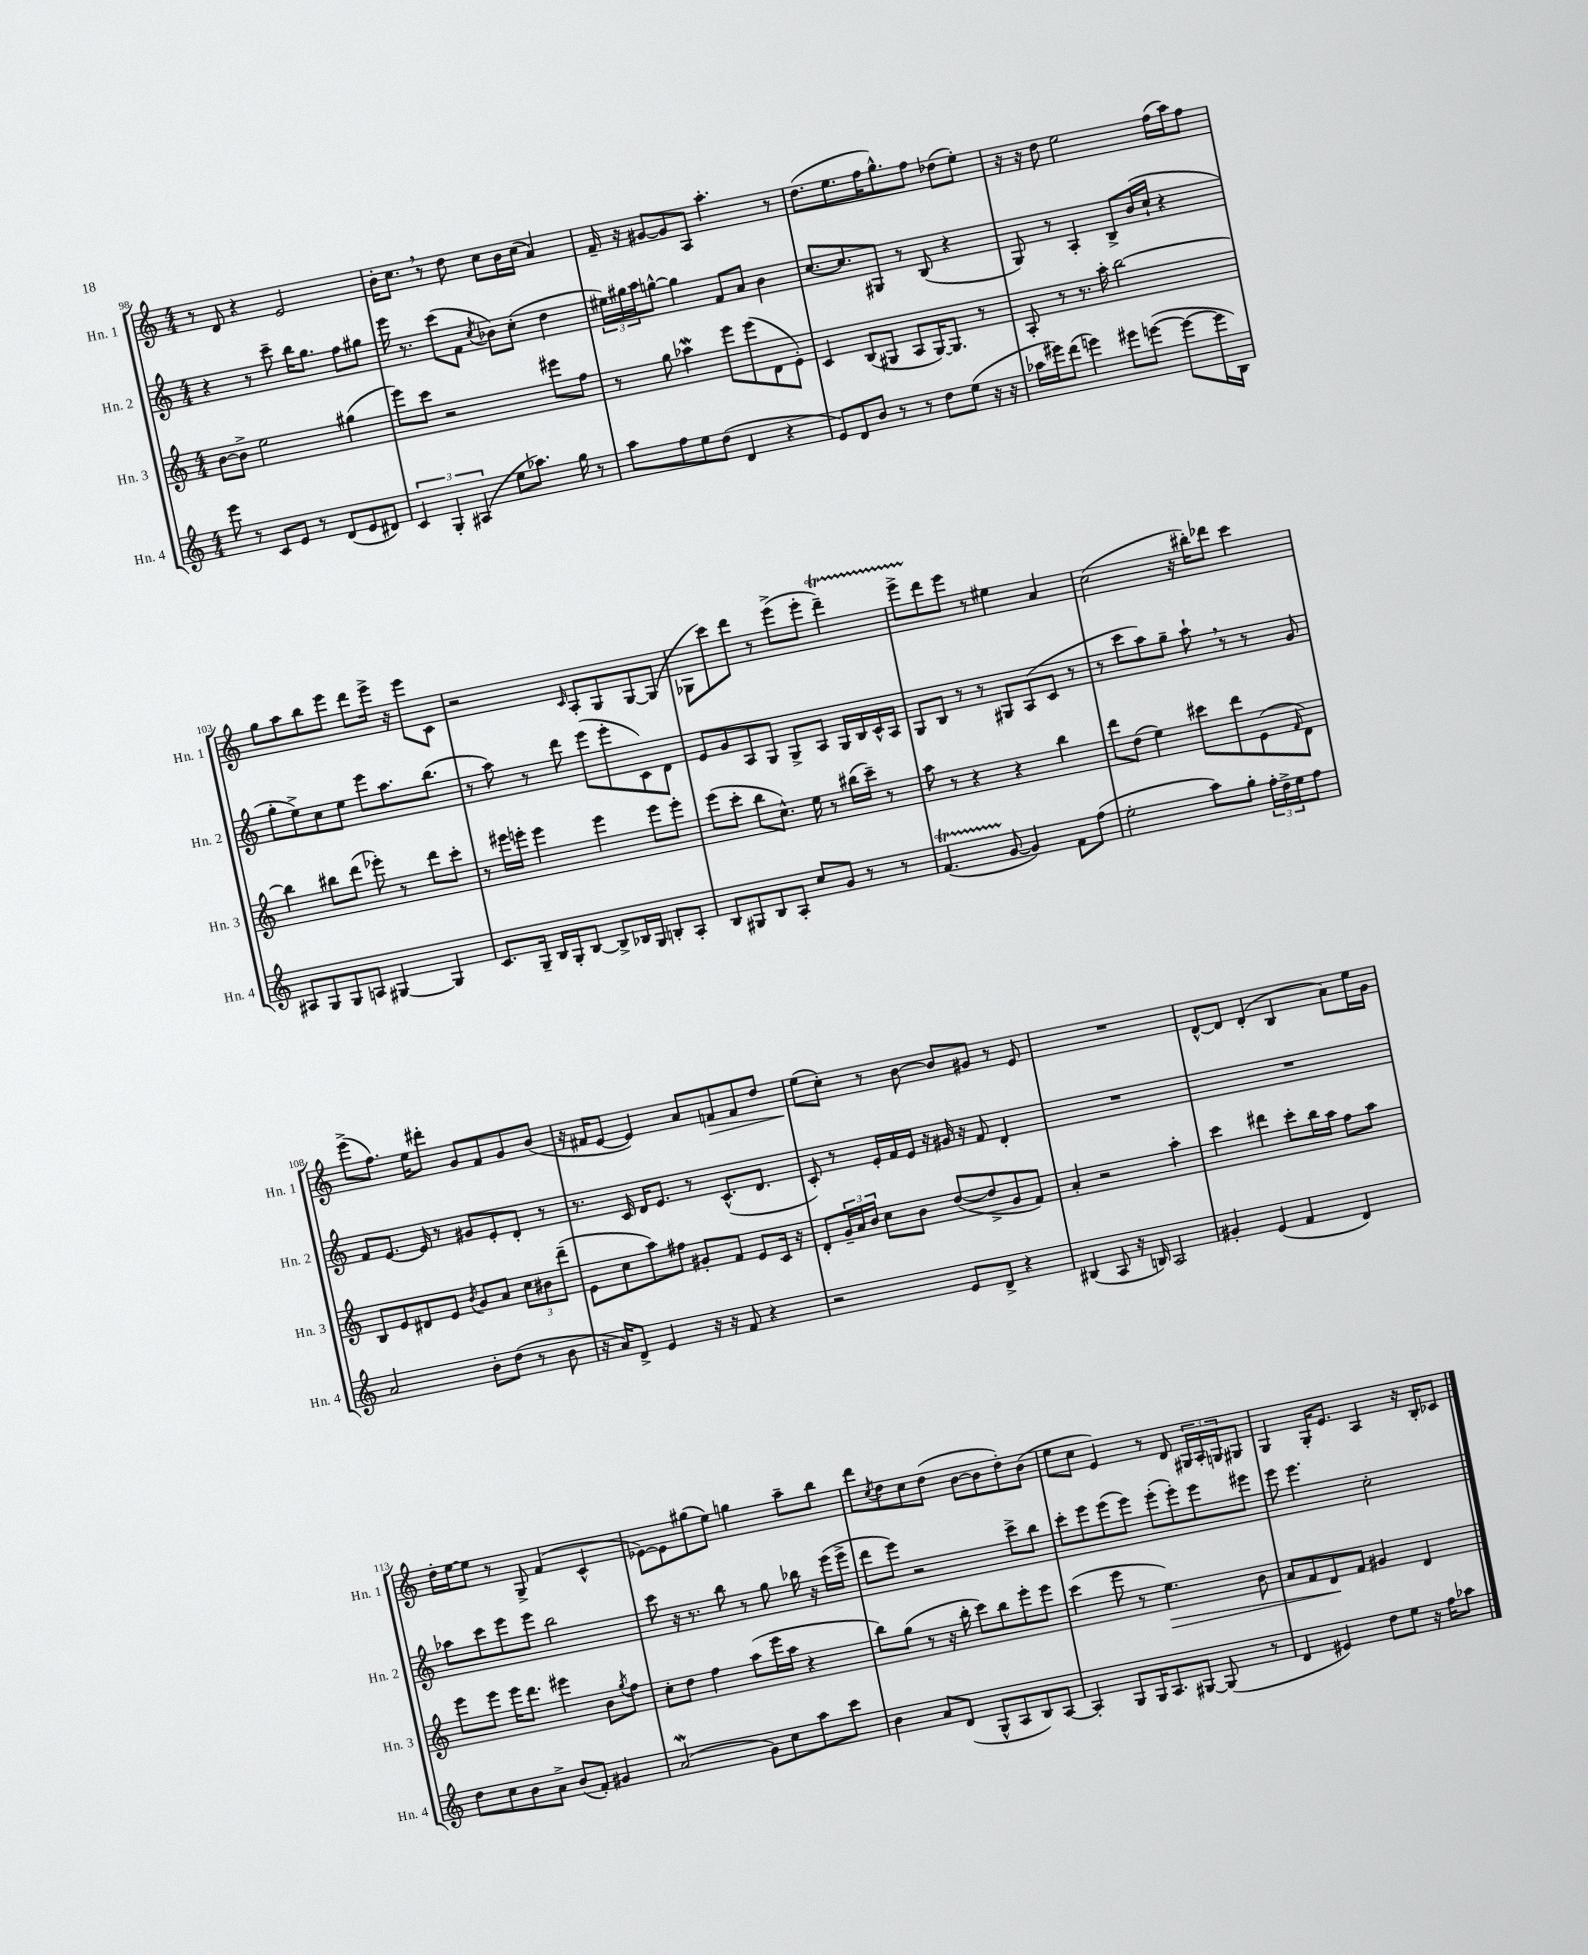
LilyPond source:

<<
\new StaffGroup <<
\new Staff = "s0" \with { instrumentName = "Hn. 1" shortInstrumentName = "Hn. 1" } {
    \clef treble \key c \major \numericTimeSignature \time 4/4
    r8 d'8 r4 e'2 |
    b'16-. c''8. \breathe r8 d''8 c''8 b'16 c''16( a'4) |
    f'16-- r16 gis'8~ gis'8 a8 a''4.-. r8 |
    d''8.( e''8. f''16 g''8.-^) f''8 des''8( e''8-.) |
    r16 r16 d''8 e''2 f''16( a''16) f''8 |
    g''8 a''8 b''8 e'''8 d'''8 e'''16-> r16 e'''8 c'8 |
    r2 \grace { c'16 } a8-. g8 g8~ g8( |
    ges8 c'''8) d'''8 r8 e'''8->( e'''8-. d'''4--\startTrillSpan) |
    e'''8-> d'''8\stopTrillSpan e'''8 r8 eis''4 a'4 |
    c''2( r16 bis''16-.) des'''8 c'''4 |
    e'''8->( f''8.) e''16 dis'''8-. g'8 f'8 g'8 b'8( |
    r16 fis'16 e'8~ e'4) a'8 f'8\> f'8 d''8 |
    e''8\!( c''8-.) r8 b'8~ b'8 gis'8 r8 e'8 |
    R1 |
    d'8~-^ d'8 d'4-.( b4 a'8) e''16 g'16 |
    d''16-. e''16~ e''8 r8 g8-> f'4( c'4-^ |
    ees'8~) ees'8 gis''8( e''8) g''4 a''8-- b''8 |
    d'''8 \acciaccatura { c''8 } d''8 c''8 d''8( b'8~ b'8 d''8-.) b'8( |
    e''8 c''8 e'4) r8 d'8 \tuplet 3/2 { gis16 a16-. g16 } gis8 |
    g4 g16-. e'8. a4 r16 b16-. ces'8 \bar "|." |
}
\new Staff = "s1" \with { instrumentName = "Hn. 2" shortInstrumentName = "Hn. 2" } {
    \clef treble \key c \major \numericTimeSignature \time 4/4
    r4 r8 c'''8-- b''16 g''8. f''8 gis''8 |
    e'''16 r8. c'''8( f'8 \acciaccatura { c''8 } bes'8) c''8-.( d''4 |
    \tuplet 3/2 { eis''16) gis''16 a''16 } g''8~-^ g''4 f'8 a'8 b'4 |
    c''8.~ c''8. gis8 r8 b8( r4 |
    g8) r8 a4-. b8-> b'16( c''16-! r4 |
    g''8-. e''8->) c''8 e''8 e'''8 a''8. b''8.( |
    r8 a''8) r8 d'''8 e'''8( e'''8-. c'8) d'8 |
    e'8 g'8 a8 g8 g8-> a8 g16 b16 c'16-^ a16 |
    g8 b8 r8 r8 gis8 a8( c'8 r8 |
    r8 c'''8 a''8) g''8-- a''8-! \breathe r8 r8 g'8 |
    f'8 e'8.~ e'16 r8 gis'8 e'8-. d'8-. r8 |
    r8. c'16 d'16 e'8. r8 c'8.-^( d'8. |
    c'8-.) r8 e'16-. f'16 e'16 r16 gis'16 r16 f'8 d'4-. |
    R1 |
    R1 |
    aes''8 c'''8 e'''8 e'''8 b''2 |
    c'''8 r16 r8. b''8 r8 g''8 bes''16 r16 e'''16( e'''16-> |
    d'''8 e'''8) r2 c'''8-> b''8 |
    c'''8-. e'''8 e'''8( e'''8) e'''8-.( e'''8-.) e'''8 eis'''8 |
    e'''8 e'''4. c''2-. \bar "|." |
}
\new Staff = "s2" \with { instrumentName = "Hn. 3" shortInstrumentName = "Hn. 3" } {
    \clef treble \key c \major \numericTimeSignature \time 4/4
    b'8~ b'8-> e''2 gis''4( |
    e'''8) c'''8 r2 eis'''8 f''8 |
    r8 g''8 aes''4\mordent e'''8 e'''8( d'8 e'8-.) |
    c'4 b8( gis8 a8 gis16~) gis8. r8 |
    a8-. r8 r8. a''16-. b''2~ |
    b''4 bis''8 d'''8( ees'''8-.) r8 d'''8 c'''8-. |
    r8 eis'''16 e'''16-. e'''4 e'''4 e'''8 e'''8-. |
    e'''8( c'''8-. b''8 c''8.-^) e''16 r8 bis''16( c'''16--) r8 |
    a''8 r8 r4 r4 b''4 |
    d'''8 d''8( e''4) cis'''8 d'''8 e'8( \grace { f'16 } d'8) |
    b8 e'8 dis'8 e'8 \acciaccatura { b'8 } g'8 a'8 \tuplet 3/2 { c''8 bis'8 d'''8--( } |
    e'8 c''8 a''8) fis''8 gis'8-. f'8 e'8 c'16 r16 |
    d'8-. \tuplet 3/2 { g'16-- a'16 b'16 } c''8 b'8 d''8~( d''8-> g'8 f'8) |
    a'4-. r2 a''4-. |
    c'''4 dis'''4 c'''8-. b''16 a''16 f''8 a''8 |
    e'''8 e'''8 e'''16 d'''8. eis'''4 b'8 \acciaccatura { g''8 } f''8 |
    c''8-. d''8 f''4 a''8( e'''16 a''16 r4 |
    b''8) g''8( r8 r16 b''16-. c'''8) b''8 e'''8-. e'''8 |
    c'''4( e'''8 r8 e''4.\>) b'8 |
    a'8 f'8 d'8\! f'8 gis'4 d'4 \bar "|." |
}
\new Staff = "s3" \with { instrumentName = "Hn. 4" shortInstrumentName = "Hn. 4" } {
    \clef treble \key c \major \numericTimeSignature \time 4/4
    e'''8 r8 c'8 e'8 r8 d'8( e'8 dis'8) |
    \tuplet 3/2 { c'4 g4-. ais4( } e''8 aes''8.) g''16 r8 |
    a''8 f''8 e''8 d''8( d'4 r4 |
    e'8) d'8 b'8 r8 r8 d''8 e''8( r16 r16 |
    aes''16 eis'''16) d'''8( e'''4) eis'''8 e'''8~( e'''8~ e'''16 b16) |
    ais8 g8 g8 a8 gis4~ gis4 |
    c'8. g16-- b16 g16-. b8~ b8-> bes16 g16 b8-. a8-. |
    b8 gis8 b8 a8-. c''8 g'8 r8 r8 |
    f'4.\startTrillSpan( g'8~\stopTrillSpan g'4) f'8 f''8( |
    e''2-. a''8) g''8-. \tuplet 3/2 { f''16-. d''16-> e''16 } f''8 |
    a'2 b'8-. d''8( r8 b'8 |
    r16 a'16) d'8-> e'4 r16 r16 f'8 r4 |
    r2 e'8 d'8-> r4 |
    bis4( a8 r16 b16) a2 |
    gis'4-. e'4( f'4 d'4) |
    d''8 c''8 b'8 a'8-> b'8( f'8-.) gis'4 |
    a'2\mordent( g'8) c''8 a''8 c'''8 |
    b'4 a'8 d'8( g8-^ a8 b8) a8~ |
    a4-. g8 g16 a8. gis8~ gis8( r8 |
    d'4 eis'4) d''8 e''8 r16 f''16 aes''8 \bar "|." |
}
>>
>>
\layout { \context { \Score currentBarNumber = #98 } }
